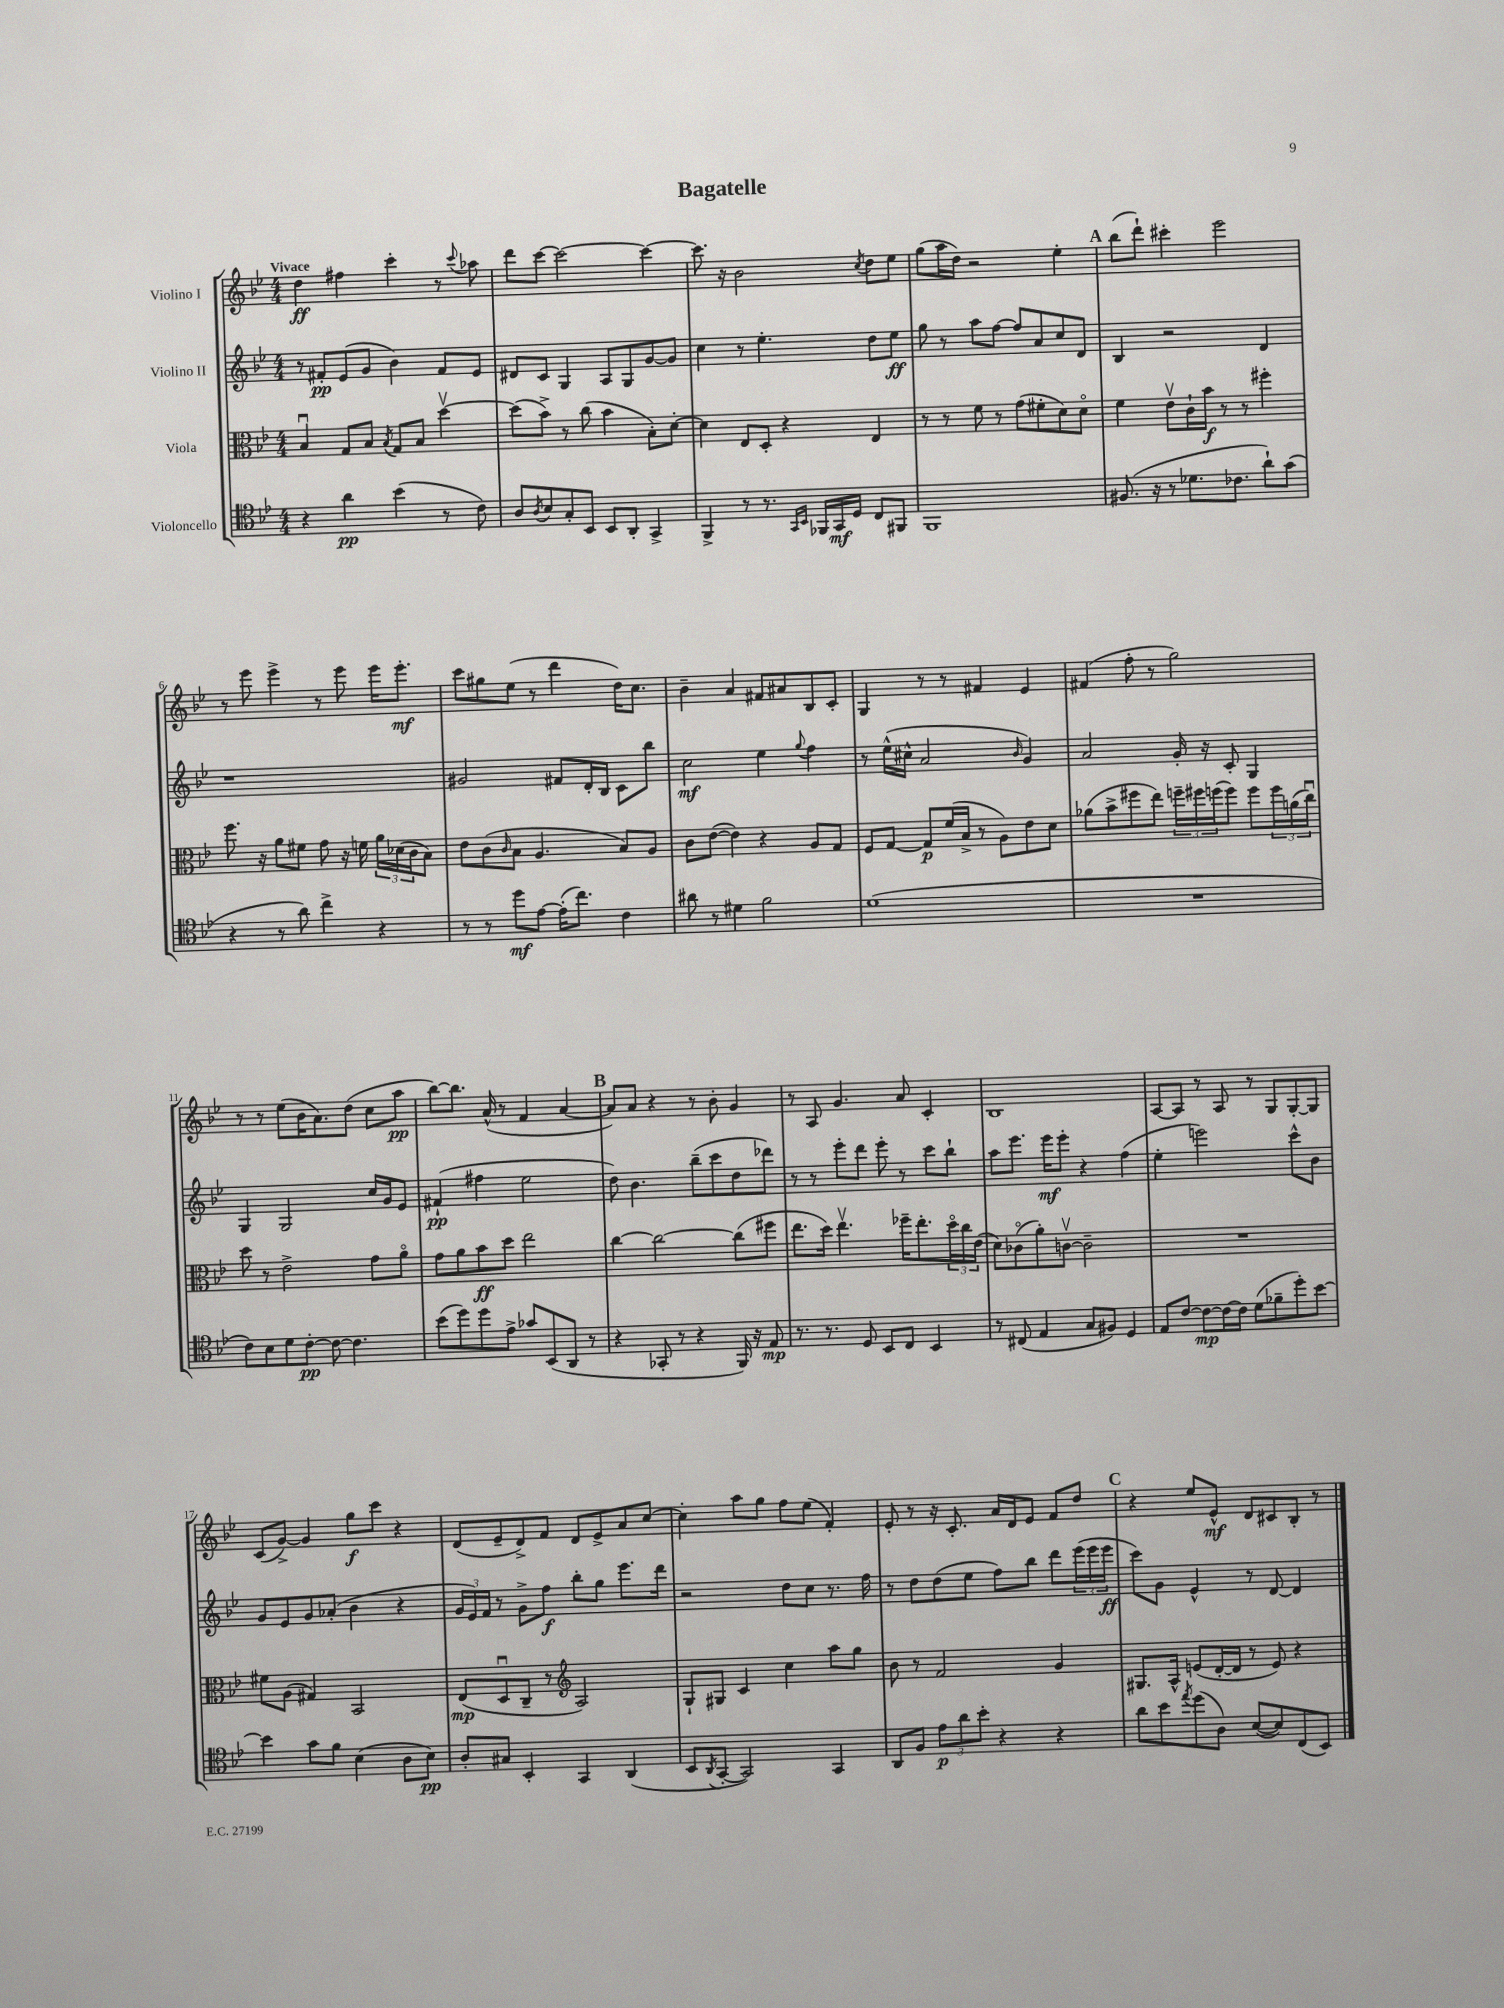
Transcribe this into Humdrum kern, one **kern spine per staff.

**kern	**kern	**kern	**kern
*staff4	*staff3	*staff2	*staff1
*clefC4	*clefC3	*clefG2	*clefG2
*k[b-e-]	*k[b-e-]	*k[b-e-]	*k[b-e-]
*M4/4	*M4/4	*M4/4	*M4/4
4r	4B-u	8r	4dd
.	.	8f#'	.
4a	8G	(8e-	4ff#
.	8B-	8g	.
.	8qB-	.	.
(4b-	8G	4b-)	4ccc'
.	8B-	.	.
8r	[4ddv	8f#	8r
.	.	.	8qqccc
8c)	.	8e-	8aa-
=	=	=	=
8A	(8dd]	8d#	8ddd
8qA	.	.	.
8B-	8b-^)	8c	[8ccc
8G'	8r	4G	2ccc_
8BB-	(8cc	.	.
8BB-	4b-	8A	.
8AA'	.	8G	.
4GG^	8B-')	[8g	4ccc_
.	[8d'	8g]	.
=	=	=	=
4FF^	4d]	4cc	8.ccc]
.	.	.	16r
8r	8E-	8r	2b-
8.r	8D'	4.ee-'	.
.	4r	.	.
16qqGG	.	.	.
16qqBB-	.	.	.
16FF-	.	.	.
16GG	.	.	.
16D	.	.	.
.	.	.	8qcc
8C	4E-	8dd	8dd
8FF#	.	8ee-	8ee-
=	=	=	=
1FF	8r	8gg	(8gg
.	8r	8r	16aa
.	.	.	16dd)
.	8f	8aa	2r
.	8r	[8ff	.
.	(8g	8ff]	.
.	8f#'	8a	.
.	8d)	8cc	4ee-'
.	8do	8d	.
=	=	=	=
(8.F#	4f	4B-	(8bb-
.	.	.	8ddd`)
16r	.	.	.
8r	8e-v	2r	4ccc#'
8.d-	16c`	.	.
.	16b-	.	.
.	8r	.	2eee-
8.c-	.	.	.
.	8r	.	.
8a`)	4ff#'	4d	.
(8g	.	.	.
=	=	=	=
4r	8.ff	1r	8r
.	.	.	8eee-
.	16r	.	.
8r	8a	.	4eee-^
8a)	8f#	.	.
4cc^	8g	.	8r
.	16r	.	8eee-
.	16f	.	.
4r	24a	.	16eee-
.	(24d-	.	.
.	.	.	8.eee-'
.	24c	.	.
.	8B-)	.	.
=	=	=	=
8r	8e-	2g#	8ccc
8r	(8c	.	8gg#
.	16qqc	.	.
8dd	8B-	.	(8ee-
[8e-	4.A	.	8r
(16e-']	.	8f#	4ddd
8.cc)	.	.	.
.	.	16d'	.
.	.	16B-	.
4c	8B-)	8c	16dd)
.	.	.	8.cc
.	8A	8bb-	.
=	=	=	=
8a#	8c	2cc	4b-~
8r	([8e-	.	.
4d#	4e-])	.	4a
2f	4r	4ee-	8f#
.	.	.	8a#
.	.	8qqgg	.
.	8A	4ff	8B-
.	8G	.	8c'
=	=	=	=
(1d	8F	8r	4G
.	[8G	(16ee-^^	.
.	.	16cc#^^	.
.	8G]	2a	8r
.	(16f	.	8r
.	16B-^	.	.
.	8r	.	4f#
.	8A)	.	.
.	.	16qqb-	.
.	8e-	4g)	4e-
.	8d	.	.
=	=	=	=
1r	(8a-	2a	(4f#
.	8b-^	.	.
.	8ff#	.	8ff'
.	8ee-)	.	8r
.	24ff~	16g'	2gg)
.	24ff#	.	.
.	.	16r	.
.	(24ff	.	.
.	8ff)	8c'	.
.	8ff	4G	.
.	24ff	.	.
.	(24a	.	.
.	24ccu)	.	.
=	=	=	=
8c)	8dd	4G	8r
8B-	8r	.	8r
8d	2e-^	2G	(8ee-
[8c'	.	.	16b-
.	.	.	8.a)
8c_	.	.	.
4.c]	.	.	(8dd
.	8g	16cc	8cc
.	.	16g	.
.	8ao	8e-	8aa
=	=	=	=
(8b-	8g	(4f#`	[8bb-)
8dd)	8a	.	8.bb-]
8dd	8b-	4ff#	.
.	.	.	(16a^^
8e-^	8dd	.	8r
8g-	2ee-	2ee-	4f
(8BB-	.	.	.
8AA	.	.	[4a
8r	.	.	.
=	=	=	=
4r	[4cc	8dd)	8a])
.	.	4.b-	8a
8GG-'	2cc_	.	4r
8r	.	.	.
4r	.	(8bb-~	8r
.	.	8ccc	8b-'
16FF)	(8cc]	8dd	4g
16r	.	.	.
8E-	8ff#	8ddd-)	.
=	=	=	=
8.r	8.ee-	8r	8r
.	.	8r	8A
8.r	16dd)	.	.
.	4.ee-v	8eee-'	4.g
8D	.	8ddd	.
8BB-	.	8eee-'	.
8C	16ff-~	8r	8a
.	8.ee-'	.	.
4BB-	.	8ccc	4c'
.	24ddo	8bb-`	.
.	24cc	.	.
.	(24e-	.	.
=	=	=	=
8r	8d)	8aa	1B-
(8C#	(8c-o	8.eee-	.
4E-	8a')	.	.
.	.	16eee-	.
.	[8cv	8eee-'	.
8G	2c~]	4r	.
8F#)	.	.	.
4D	.	(4ff	.
=	=	=	=
8E-	1r	4ee-'	[8A
[8c	.	.	8A]
8c_	.	2eee)	8r
16c_	.	.	8A
16c]	.	.	.
(8d	.	.	8r
8f-~	.	.	8G
8dd')	.	8ccc^^	[8G'
[8b-	.	8b-	8G]
=	=	=	=
4b-]	8f#	8g	(8c
.	(8A	8e-	[8g^)
8g	4G#)	8g	4g]
8f	.	(8a-'	.
(4B-	2BB-	4b-	8gg
.	.	.	8ccc
8A	.	4r	4r
8B-)	.	.	.
=	=	=	=
8A'	(8E-	24g	(8d
.	.	24e-)	.
.	.	24f	.
8G#	8Du	8r	8e-~
4BB-'	8C~	8g^	8d^)
.	8r	8ff	8f
*	*clefG2	*	*
4GG	2A)	8bb-'	8d
.	.	8gg	8e-^
(4AA	.	8.eee-	8a
.	.	.	[8cc
.	.	16ddd	.
=	=	=	=
8BB-	8G`	2r	4cc']
8qAA	.	.	.
[8GG'	8G#	.	.
2GG])	4c	.	8aa
.	.	.	8gg
.	4cc	8dd	8ff
.	.	8cc	(8ee-
4GG	8aa	8.r	4f')
.	8gg	.	.
.	.	16ff	.
=	=	=	=
8AA	8b-	8r	8e-'
8F	8r	8dd	8r
12e-	2f	(8dd	16r
.	.	.	8.c'
12a	.	.	.
.	.	8ee-	.
12b-'	.	.	.
4r	.	8ff)	16a
.	.	.	16d
.	.	8bb-	8e-
4r	4g	8ddd	8f
.	.	(24eee-	8dd
.	.	24eee-	.
.	.	24eee-	.
=	=	=	=
8a	8.G#	8ccc)	4r
8b-	.	8g	.
.	16A^^	.	.
8qee-	.	.	.
(8dd	(8e	4e-^^	8ee-
8A)	[16d'	.	8e-^^
.	16d]	.	.
([8B-	8r	8r	8d
8B-])	8e)	[8d	8c#
(8C	4r	4d]	8B-'
8BB-)	.	.	8r
==	==	==	==
*-	*-	*-	*-
